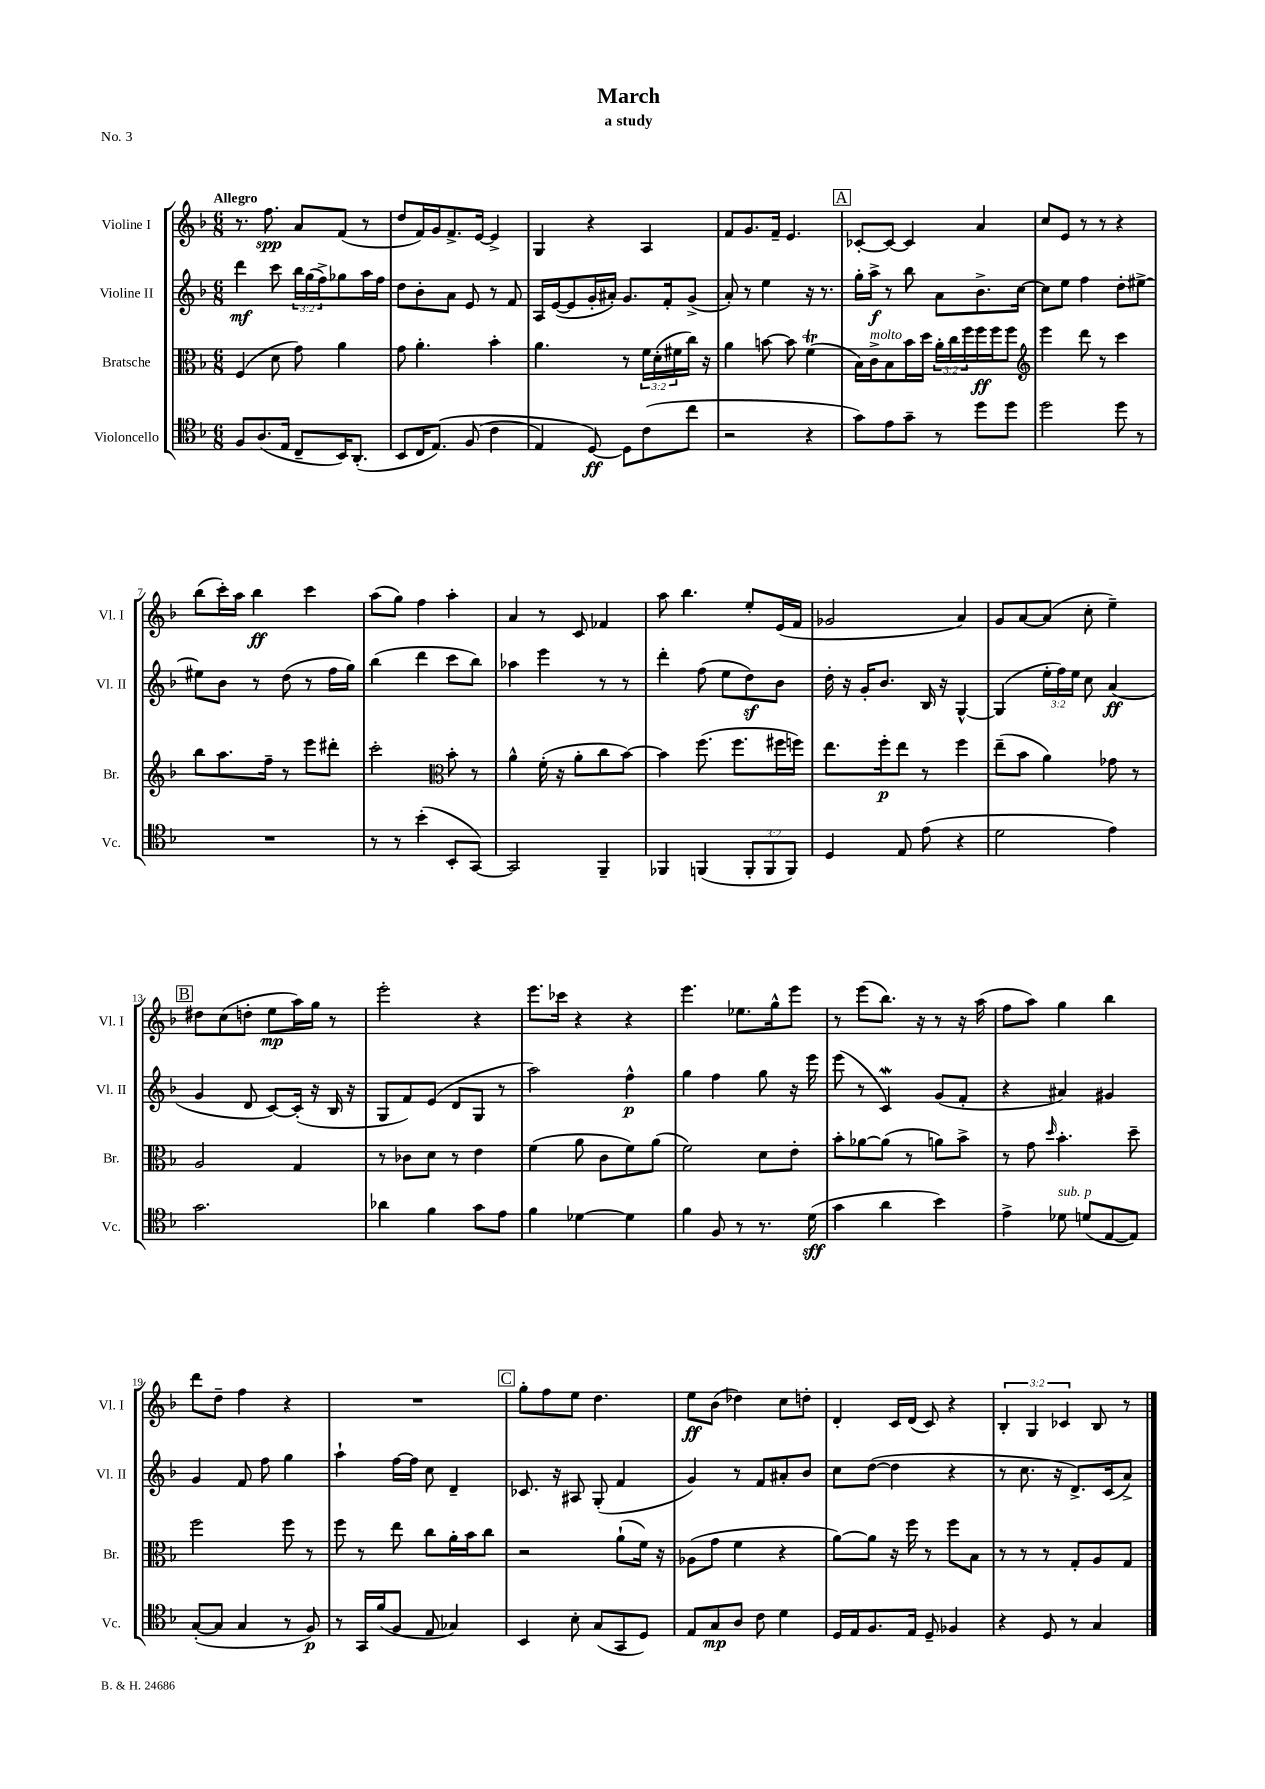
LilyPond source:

\header { title = "March" subtitle = "a study" piece = "No. 3" }
<<
\new StaffGroup <<
\new Staff = "s0" \with { instrumentName = "Violine I" shortInstrumentName = "Vl. I" } {
    \clef treble \key f \major \numericTimeSignature \time 6/8 \override Staff.TupletNumber.text = #tuplet-number::calc-fraction-text \tempo "Allegro"
    r8. f''8.\spp a'8 f'8( r8 |
    d''8 f'16) g'16 f'8.-> e'16~ e'4-> |
    g4 r4 a4 |
    f'8 g'8. f'16-- e'4. |
    \mark \markup { \box "A" } ces'8~-. ces'8~ ces'4 a'4 |
    c''8 e'8 r8 r8 r4 |
    bes''8( c'''16-.) a''16 bes''4\ff c'''4 |
    a''8( g''8) f''4 a''4-. |
    a'4 r8 c'8 fes'4 |
    a''8 bes''4. e''8-. e'16( f'16 |
    ges'2 a'4) |
    g'8 a'8~ a'8( c''8-. e''4--) |
    \mark \markup { \box "B" } dis''8 c''8( d''8-. e''8\mp a''16) g''16 r8 |
    e'''2-. r4 |
    e'''8. ces'''16 r4 r4 |
    e'''4. ees''8. g''16-^ e'''8 |
    r8 e'''8( bes''8.) r16 r8 r16 a''16( |
    f''8 a''8) g''4 bes''4 |
    d'''8 d''8-- f''4 r4 |
    R2. |
    \mark \markup { \box "C" } g''8-. f''8 e''8 d''4. |
    e''8\ff bes'8( des''4) c''8 d''8-. |
    d'4-. c'16 d'16( c'8) r4 |
    \tuplet 3/2 { bes4-. g4 ces'4 } bes8 r8 \bar "|." |
}
\new Staff = "s1" \with { instrumentName = "Violine II" shortInstrumentName = "Vl. II" } {
    \clef treble \key f \major \numericTimeSignature \time 6/8 \override Staff.TupletNumber.text = #tuplet-number::calc-fraction-text
    d'''4\mf c'''8 \tuplet 3/2 { bes''16 g''16( f''16->) } ges''8 a''16 f''16 |
    d''8 bes'8-. a'8 e'8 r8 f'8 |
    a16 e'16~( e'8 g'16-. ais'16-.) g'8. f'16-. g'8->( |
    a'8-.) r8 e''4 r16 r8. |
    \mark \markup { \box "A" } g''16-. a''16->\f r8 bes''8 a'8 bes'8.-> c''16~ |
    c''8 e''8 f''4 d''8-. eis''8~-> |
    eis''8 bes'8 r8 d''8( r8 f''16 g''16) |
    bes''4( d'''4 c'''8 bes''8) |
    aes''4 e'''4 r8 r8 |
    d'''4-. f''8( e''8 d''8\sf) bes'8 |
    d''16-. r16 g'16-. bes'8. bes16 r16 g4~-^ |
    g4( \tuplet 3/2 { e''16-. f''16) e''16 } c''8 a'4\ff( |
    \mark \markup { \box "B" } g'4 d'8 c'8~) c'16-.( r16 bes16 r16 |
    g8 f'8) e'8( d'8 g8 r8 |
    a''2) f''4-^\p |
    g''4 f''4 g''8 r16 e'''16 |
    e'''8( r8 c'4\mordent) g'8( f'8-. |
    r4 ais'4) gis'4 |
    g'4 f'8 f''8 g''4 |
    a''4-! f''16~ f''16 c''8 d'4-- |
    \mark \markup { \box "C" } ces'8. r16 ais8 g8-.( f'4 |
    g'4) r8 f'8 ais'8-. bes'8 |
    c''8 d''8~( d''4 r4 |
    r8 c''8. r16 d'8.->) c'16( a'8->) \bar "|." |
}
\new Staff = "s2" \with { instrumentName = "Bratsche" shortInstrumentName = "Br." } {
    \clef alto \key f \major \numericTimeSignature \time 6/8 \override Staff.TupletNumber.text = #tuplet-number::calc-fraction-text
    f4( d'8 g'8) a'4 |
    g'8 a'4.-. bes'4-. |
    a'4. r8 \tuplet 3/2 { f'16 d'16-.( fis'16 } c''16) r16 |
    a'4 b'8~ b'8 f'4\trill( |
    \mark \markup { \box "A" } bes16) c'16->^\markup { \italic "molto" } bes8 bes'16 d''16 \tuplet 3/2 { a'16-. c''16 f''16 } f''16\ff f''16 f''8 |
    \clef treble e'''4 d'''8 r8 c'''4 |
    bes''8 a''8. f''16-- r8 e'''8 dis'''8-. |
    c'''2-. \clef alto bes'8-. r8 |
    a'4-^ f'16-.( r16 a'8-. c''8 bes'8~) |
    bes'4 f''8.( f''8. fis''16 f''16) |
    e''8. f''16-.\p e''8 r8 f''4 |
    e''8--( bes'8 a'4) ges'8 r8 |
    \mark \markup { \box "B" } a2 g4 |
    r8 ces'8 d'8 r8 e'4 |
    f'4( a'8 c'8 f'8) a'8( |
    f'2) d'8 e'8-. |
    bes'8-. aes'8~ aes'8( r8 a'8) bes'8-> |
    r8 g'8 \grace { d''16 } bes'4.-. d''8-- |
    f''2 f''8 r8 |
    f''8 r8 e''8 c''8 a'16-. bes'16 c''8 |
    \mark \markup { \box "C" } r2 a'8-!( f'16) r16 |
    aes8( g'8 f'4 r4 |
    a'8~) a'8 r16 f''16 r8 f''8 bes8 |
    r8 r8 r8 g8-. a8 g8 \bar "|." |
}
\new Staff = "s3" \with { instrumentName = "Violoncello" shortInstrumentName = "Vc." } {
    \clef tenor \key f \major \numericTimeSignature \time 6/8 \override Staff.TupletNumber.text = #tuplet-number::calc-fraction-text
    f8 a8.( e16 c8-- bes,16) a,8.-.( |
    bes,8 c16 e8.)\( f8( c'4 |
    e4) d8~\ff\) d8 c'8( c''8 |
    r2 r4 |
    \mark \markup { \box "A" } g'8) e'8 g'8-- r8 d''8 d''8 |
    d''2 d''8 r8 |
    R2. |
    r8 r8 bes'4-.( bes,8-. g,8~) |
    g,2 f,4-- |
    fes,4 f,4( \tuplet 3/2 { f,8-. f,8 f,8) } |
    d4 e8 e'8( r4 |
    d'2 e'4) |
    \mark \markup { \box "B" } g'2. |
    aes'4 f'4 g'8 e'8 |
    f'4 des'4~ des'4 |
    f'4 f8 r8 r8. d'16\sff( |
    g'4 a'4 bes'4) |
    e'4-> des'8^\markup { \italic "sub. p" } d'8( e8~ e8) |
    g8~-.( g8 g4 r8 f8\p) |
    r8 g,16 f'16( f8 e8 ges4) |
    \mark \markup { \box "C" } bes,4 bes8-. g8( g,8 d8) |
    e8 g8\mp a8 c'8 d'4 |
    d16 e16 f8. e16 d8-- fes4 |
    r4 d8 r8 g4 \bar "|." |
}
>>
>>
